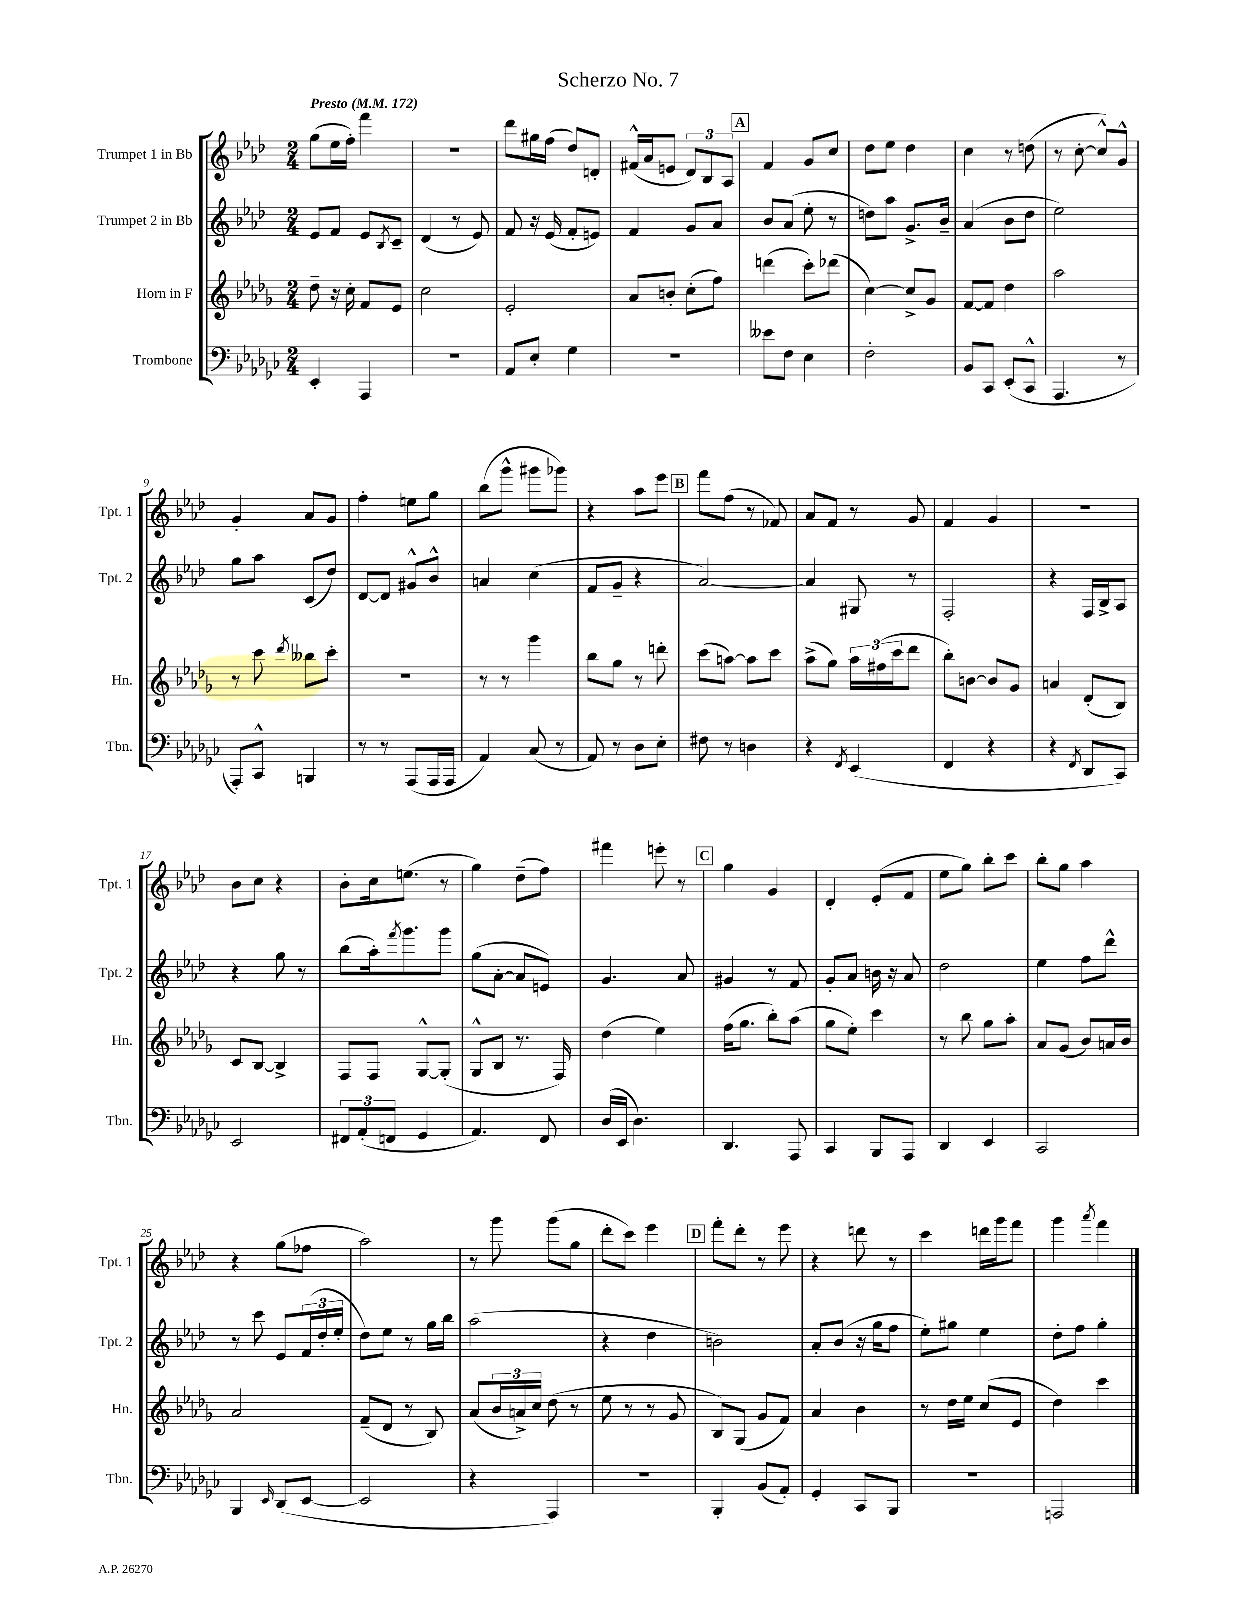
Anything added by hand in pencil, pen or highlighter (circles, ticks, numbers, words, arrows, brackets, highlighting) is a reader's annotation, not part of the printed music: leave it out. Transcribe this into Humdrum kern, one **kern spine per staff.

**kern	**kern	**kern	**kern
*staff4	*staff3	*staff2	*staff1
*clefF4	*clefG2	*clefG2	*clefG2
*k[b-e-a-d-g-c-]	*k[b-e-a-d-g-]	*k[b-e-a-d-]	*k[b-e-a-d-]
*M2/4	*M2/4	*M2/4	*M2/4
*MM172	*MM172	*MM172	*MM172
4EE-'	8dd-~	8e-	(8gg
.	16r	8f	16ee-
.	16cc'	.	16ff')
4AAA-	8f	8e-	4fff
.	.	8qB-	.
.	8e-	8c~	.
=	=	=	=
2r	2cc	(4d-	2r
.	.	8r	.
.	.	8e-)	.
=	=	=	=
8AA-	2e-'	8f	8ddd-
8E-'	.	16r	16gg#
.	.	(16e-	(16ff
4G-	.	8f'	8dd-)
.	.	8e)	8d'
=	=	=	=
2r	8a-	4f	(16f#^^
.	.	.	16a-
.	8b'	.	8e
.	(8cc'	8g	12d-)
.	.	.	12B-
.	8ff)	8a-	.
.	.	.	12A-
=	=	=	=
8e--	(4ddd	8b-	4f
8F	.	(8a-	.
4E-	8ccc')	8ee-'	8g
.	(8ddd-	8r	8cc
=	=	=	=
2F'	[4cc)	8dd)	8dd-
.	.	8aa-	8ee-
.	8cc^]	8.g^	4dd-
.	8g-	.	.
.	.	16b-~	.
=	=	=	=
8BB-	[8f	(4a-	4cc
8CC-	8f]	.	.
(8EE-'	4dd-	8b-	8r
8CC-^^	.	8dd-	(8dd
=	=	=	=
4.AAA-	2aa-	2ee-)	8r
.	.	.	[8cc'
.	.	.	8cc^^])
8r	.	.	8g^^
=	=	=	=
8AAA-')	8r	8gg	4g'
8CC-^^	8ccc	8aa-	.
.	8qddd-	.	.
4BBB	8bb--	(8c	8a-
.	8ccc'	8dd-)	8g
=	=	=	=
8r	2r	[8d-	4ff'
8r	.	8d-]	.
(8AAA-	.	8g#^^	8ee
16AAA-	.	8b-^^	8gg
16AAA-	.	.	.
=	=	=	=
4AA-)	8r	4a	(8bb-
.	8r	.	8ggg^^
(8C-	4ggg-	(4cc	8ggg#
8r	.	.	8ggg-)
=	=	=	=
8AA-)	8bb-	8f	4r
8r	8gg-	8g~	.
8D-	8r	4r	8aa-
8E-'	8ddd'	.	8eee-
=	=	=	=
8F#	(8ccc	[2a-)	8fff
8r	[8aa)	.	(8ff
4D	8aa]	.	8r
.	8ccc	.	8f-)
=	=	=	=
4r	(8aa-^	4a-]	8a-
.	8gg-)	.	8f
8qFF	.	.	.
(4EE-	24aa-	8G#	8r
.	(24ff#	.	.
.	24ccc	.	.
.	8ddd-	8r	8g
=	=	=	=
4FF	8bb-')	2F'	4f
.	[8b	.	.
4r	8b]	.	4g
.	8g-	.	.
=	=	=	=
4r	4a	4r	2r
8qFF	.	.	.
8DD-	(8d-'	16F	.
.	.	16B-^	.
8CC-)	8B-)	8A-	.
=	=	=	=
2EE-	8c	4r	8b-
.	[8B-	.	8cc
.	4B-^]	8gg	4r
.	.	8r	.
=	=	=	=
12FF#	8F	(8bb-	8b-'
(12AA-'	.	.	.
.	8F	16aa-')	16cc
12FF	.	.	.
.	.	8qfff	.
.	.	8.ggg	(8.ee
4GG-	[8G-^^	.	.
.	(8G-']	8ggg	8r
=	=	=	=
4.AA-)	8G-^^	(8gg	4gg)
.	8B-	[8a-'	.
.	8.r	8a-]	(8dd-~
8FF	.	8e)	8ff)
.	16F)	.	.
=	=	=	=
(16D-	(4dd-	4.g	4fff#
16EE-	.	.	.
4.D-)	.	.	.
.	4ee-)	.	8eee'
.	.	8a-	8r
=	=	=	=
4.DD-	(16ff	4g#	4gg
.	8.gg-	.	.
.	8bb-')	8r	4g
8AAA-	(8aa-	8f	.
=	=	=	=
4CC-	8gg-	8g'	4d-'
.	8ee-')	8a-	.
8BBB-	4ccc	16b	(8e-'
.	.	16r	.
8AAA-	.	8a-	8f
=	=	=	=
4DD-	8r	2dd-	8ee-
.	8bb-	.	8gg)
4EE-	8gg-	.	8bb-'
.	8aa-'	.	8ccc
=	=	=	=
2CC-	8a-	4ee-	8bb-'
.	(8g-	.	8gg
.	8b-)	8ff	4aa-
.	16a	8ddd-^^	.
.	16b-	.	.
=	=	=	=
4BBB-	2a-	8r	4r
.	.	8ccc	.
16qqEE-	.	.	.
(8DD-	.	8e-	(8gg
[8EE-	.	(24f	8ff-
.	.	24dd-'	.
.	.	24ee-'	.
=	=	=	=
2EE-]	(8f~	8dd-)	2aa-)
.	8d-	8ee-	.
.	8r	8r	.
.	8B-)	16gg	.
.	.	16bb-	.
=	=	=	=
4r	(8a-	(2aa-	8r
.	24b-	.	8ggg
.	24a^)	.	.
.	24cc	.	.
4AAA-)	(8dd-	.	(8ggg
.	8r	.	8gg
=	=	=	=
2r	8ee-	4r	8ddd-'
.	8r	.	8ccc)
.	8r	4dd-	4eee-
.	8g-	.	.
=	=	=	=
4BBB-'	8B-)	2b)	8fff'
.	(8G-	.	8ddd-'
(8BB-	8g-	.	8r
8AA-')	8f)	.	8eee-
=	=	=	=
4GG-'	4a-	8a-'	4r
.	.	(8b-	.
8CC-	4b-	16r	8ddd
.	.	16gg	.
8BBB-	.	8ff	8r
=	=	=	=
2r	8r	8ee-')	4ccc
.	16dd-	8gg#	.
.	16ee-	.	.
.	(8cc	4ee-	16ddd
.	.	.	16ggg
.	8e-	.	8fff
=	=	=	=
2AAA	4dd-)	8dd-'	4ggg
.	.	8ff	.
.	.	.	8qaaa-
.	4ccc	4gg'	4fff
==	==	==	==
*-	*-	*-	*-
